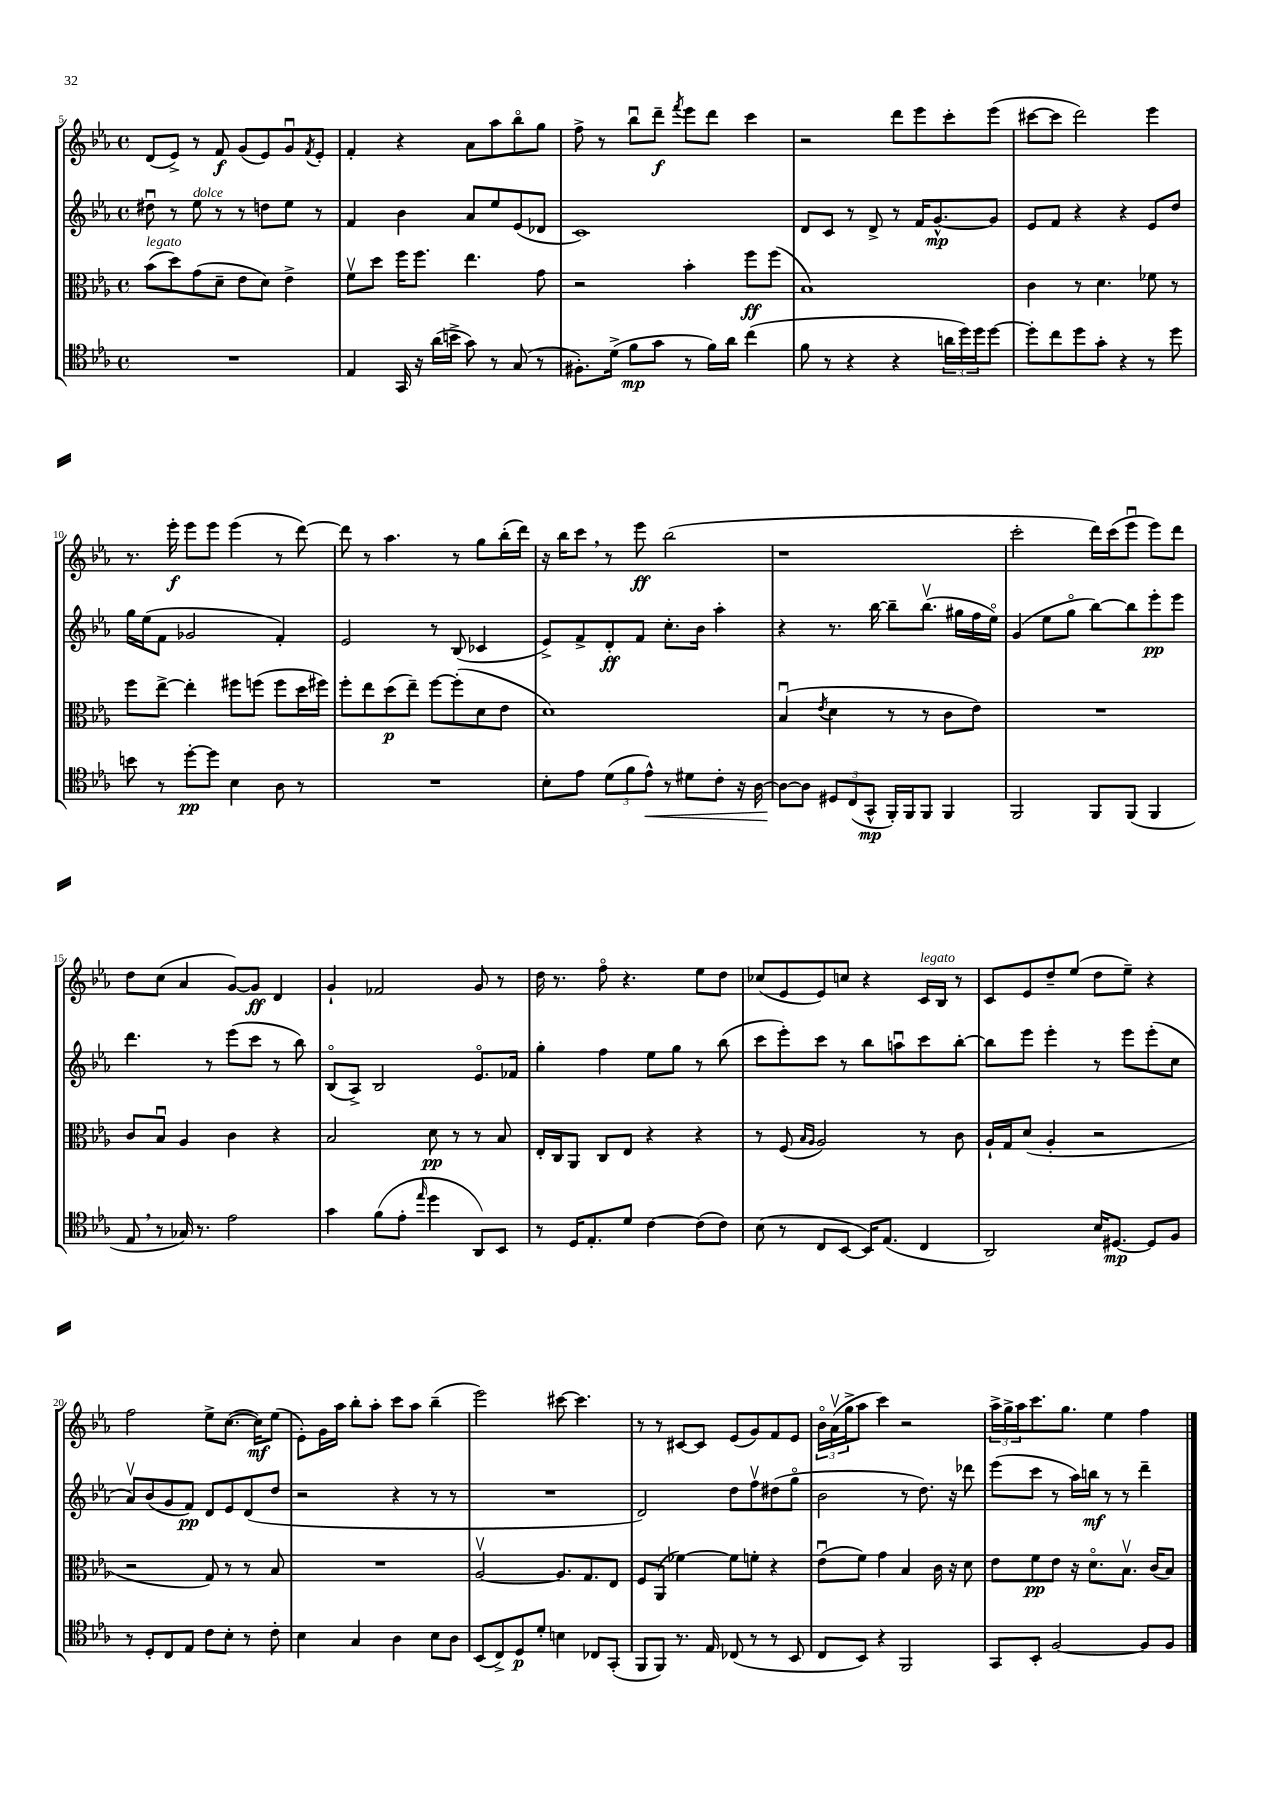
<<
\new StaffGroup <<
\new Staff = "s0" {
    \clef treble \key ees \major \defaultTimeSignature \time 4/4
    d'8( ees'8->) r8 f'8\f g'8( ees'8) g'8\downbow \acciaccatura { f'8 } ees'8-. |
    f'4-. r4 aes'8 aes''8 bes''8\flageolet g''8 |
    f''8-> r8 bes''8\downbow d'''8--\f \acciaccatura { f'''8 } ees'''8 d'''8 c'''4 |
    r2 d'''8 ees'''8 c'''8-. ees'''8( |
    cis'''8~ cis'''8 d'''2) ees'''4 |
    r8. ees'''16-.\f ees'''8 ees'''8 ees'''4( r8 d'''8~) |
    d'''8 r8 aes''4. r8 g''8 bes''16-.( d'''16) |
    r16 bes''16 c'''8 \breathe r8 ees'''8\ff bes''2( |
    r1 |
    c'''2-. d'''16) c'''16( ees'''8\downbow ees'''8) d'''8 |
    d''8 c''8( aes'4 g'8~) g'8\ff d'4 |
    g'4-! fes'2 g'8 r8 |
    d''16 r8. f''8\flageolet r4. ees''8 d''8 |
    ces''8( ees'8 ees'8) c''8 r4 c'16^\markup { \italic "legato" } bes16 r8 |
    c'8 ees'8 d''8-- ees''8( d''8 ees''8--) r4 |
    f''2 ees''8-> c''8.~( c''16\mf) ees''8( |
    ees'8-.) g'16 aes''16 bes''8-. aes''8-. c'''8 aes''8 bes''4--( |
    ees'''2) cis'''8~ cis'''4. |
    r8 r8 cis'8~ cis'8 ees'8( g'8) f'8 ees'8 |
    \tuplet 3/2 { bes'16\flageolet aes'16\upbow( g''16-> } aes''8 c'''4) r2 |
    \tuplet 3/2 { aes''16-> g''16-> aes''16 } c'''8. g''8. ees''4 f''4 \bar "|." |
}
\new Staff = "s1" {
    \clef treble \key ees \major \defaultTimeSignature \time 4/4
    dis''8\downbow r8 ees''8^\markup { \italic "dolce" } r8 r8 d''8 ees''8 r8 |
    f'4 bes'4 aes'8 ees''8 ees'8( des'8 |
    c'1) |
    d'8 c'8 r8 d'8-> r8 f'16 g'8.~-^\mp g'8 |
    ees'8 f'8 r4 r4 ees'8 d''8 |
    g''16 ees''16( f'8 ges'2 f'4-.) |
    ees'2 r8 bes8( ces'4 |
    ees'8->) f'8-> d'8-.\ff f'8 c''8.-. bes'16 aes''4-. |
    r4 r8. bes''16~ bes''8-- bes''8.\upbow( gis''16 f''16 ees''16\flageolet) |
    g'4( ees''8 g''8\flageolet bes''8~) bes''8 ees'''8-.\pp ees'''8 |
    d'''4. r8 ees'''8( c'''8 r8 bes''8) |
    bes8\flageolet( aes8->) bes2 ees'8.\flageolet fes'16 |
    g''4-. f''4 ees''8 g''8 r8 bes''8( |
    c'''8 ees'''8-.) c'''8 r8 bes''8 a''8\downbow c'''8 bes''8~-. |
    bes''8 ees'''8 ees'''4-. r8 ees'''8 ees'''8-.( c''8 |
    aes'8\upbow) bes'8( g'8 f'8\pp) d'8 ees'8 d'8( d''8 |
    r2 r4 r8 r8 |
    R1 |
    d'2) d''8 f''8\upbow dis''8( g''8\flageolet |
    bes'2 r8 d''8.) r16 des'''8 |
    ees'''8( c'''8 r8 aes''16) b''16\mf r8 r8 d'''4-- \bar "|." |
}
\new Staff = "s2" {
    \clef alto \key ees \major \defaultTimeSignature \time 4/4
    bes'8^\markup { \italic "legato" }( d''8) g'8( d'8-- ees'8 d'8) ees'4-> |
    f'8\upbow d''8 f''16 f''8. ees''4. g'8 |
    r2 bes'4-. f''8\ff f''8( |
    bes1) |
    c'4 r8 d'4. fes'8 r8 |
    f''8 ees''8~-> ees''4-. fis''8 f''8( f''8 d''16 fis''16) |
    f''8-. ees''8 d''8\p( ees''8--) f''8~ f''8-.( d'8 ees'8 |
    d'1) |
    bes4\downbow( \acciaccatura { ees'8 } d'4 r8 r8 c'8 ees'8) |
    R1 |
    c'8 bes8\downbow aes4 c'4 r4 |
    bes2 d'8\pp r8 r8 bes8 |
    ees16-. c16 aes,8 c8 ees8 r4 r4 |
    r8 f8( \grace { bes16 aes16 } aes2) r8 c'8 |
    aes16-! g16 d'8( aes4-. r2 |
    r2 g8) r8 r8 bes8 |
    R1 |
    aes2~\upbow aes8. g8. ees8 |
    f8 aes,8( fes'4~) fes'8 f'8-. r4 |
    ees'8\downbow( f'8) g'4 bes4 c'16 r16 d'8 |
    ees'8 f'8\pp ees'8 r16 d'8.\flageolet bes8.\upbow c'16( bes8) \bar "|." |
}
\new Staff = "s3" {
    \clef tenor \key ees \major \defaultTimeSignature \time 4/4
    R1 |
    ees4 g,16 r16 aes'16( b'16-> g'8) r8 g8( r8 |
    fis8.-.) d'16->( f'8\mp g'8 r8 f'16) aes'16 c''4( |
    f'8 r8 r4 r4 \tuplet 3/2 { a'16 d''16) d''16 } d''8~ |
    d''8-. c''8 d''8 g'8-. r4 r8 d''8 |
    b'8 r8 d''8~-.\pp d''8 bes4 aes8 r8 |
    R1 |
    bes8-. ees'8 \tuplet 3/2 { d'8( f'8 ees'8-^\<) } r8 dis'8 c'8-. r16 aes16~ |
    aes8~\! aes8 \tuplet 3/2 { dis8 c8( g,8-^\mp } f,16-.) f,16 f,8 f,4 |
    f,2 f,8 f,8( f,4 |
    ees8 \breathe r8 ges16) r8. ees'2 |
    g'4 f'8( ees'8-. \grace { ees''16 } d''4 aes,8) bes,8 |
    r8 d16 ees8.-. d'8 c'4~ c'8( c'8) |
    bes8( r8 c8 bes,8~ bes,16) ees8.( c4 |
    aes,2) bes16 dis8.~\mp dis8 f8 |
    r8 d8-. c8 ees8 c'8 bes8-. r8 c'8-. |
    bes4 g4 aes4 bes8 aes8 |
    bes,8( c8->) d8\p d'8-. b4 ces8 g,8-.( |
    f,8 f,8) r8. ees16 ces8( r8 r8 bes,8 |
    c8 bes,8) r4 f,2 |
    g,8 bes,8-. f2~ f8 f8 \bar "|." |
}
>>
>>
\layout { \context { \Score currentBarNumber = #5 } }
